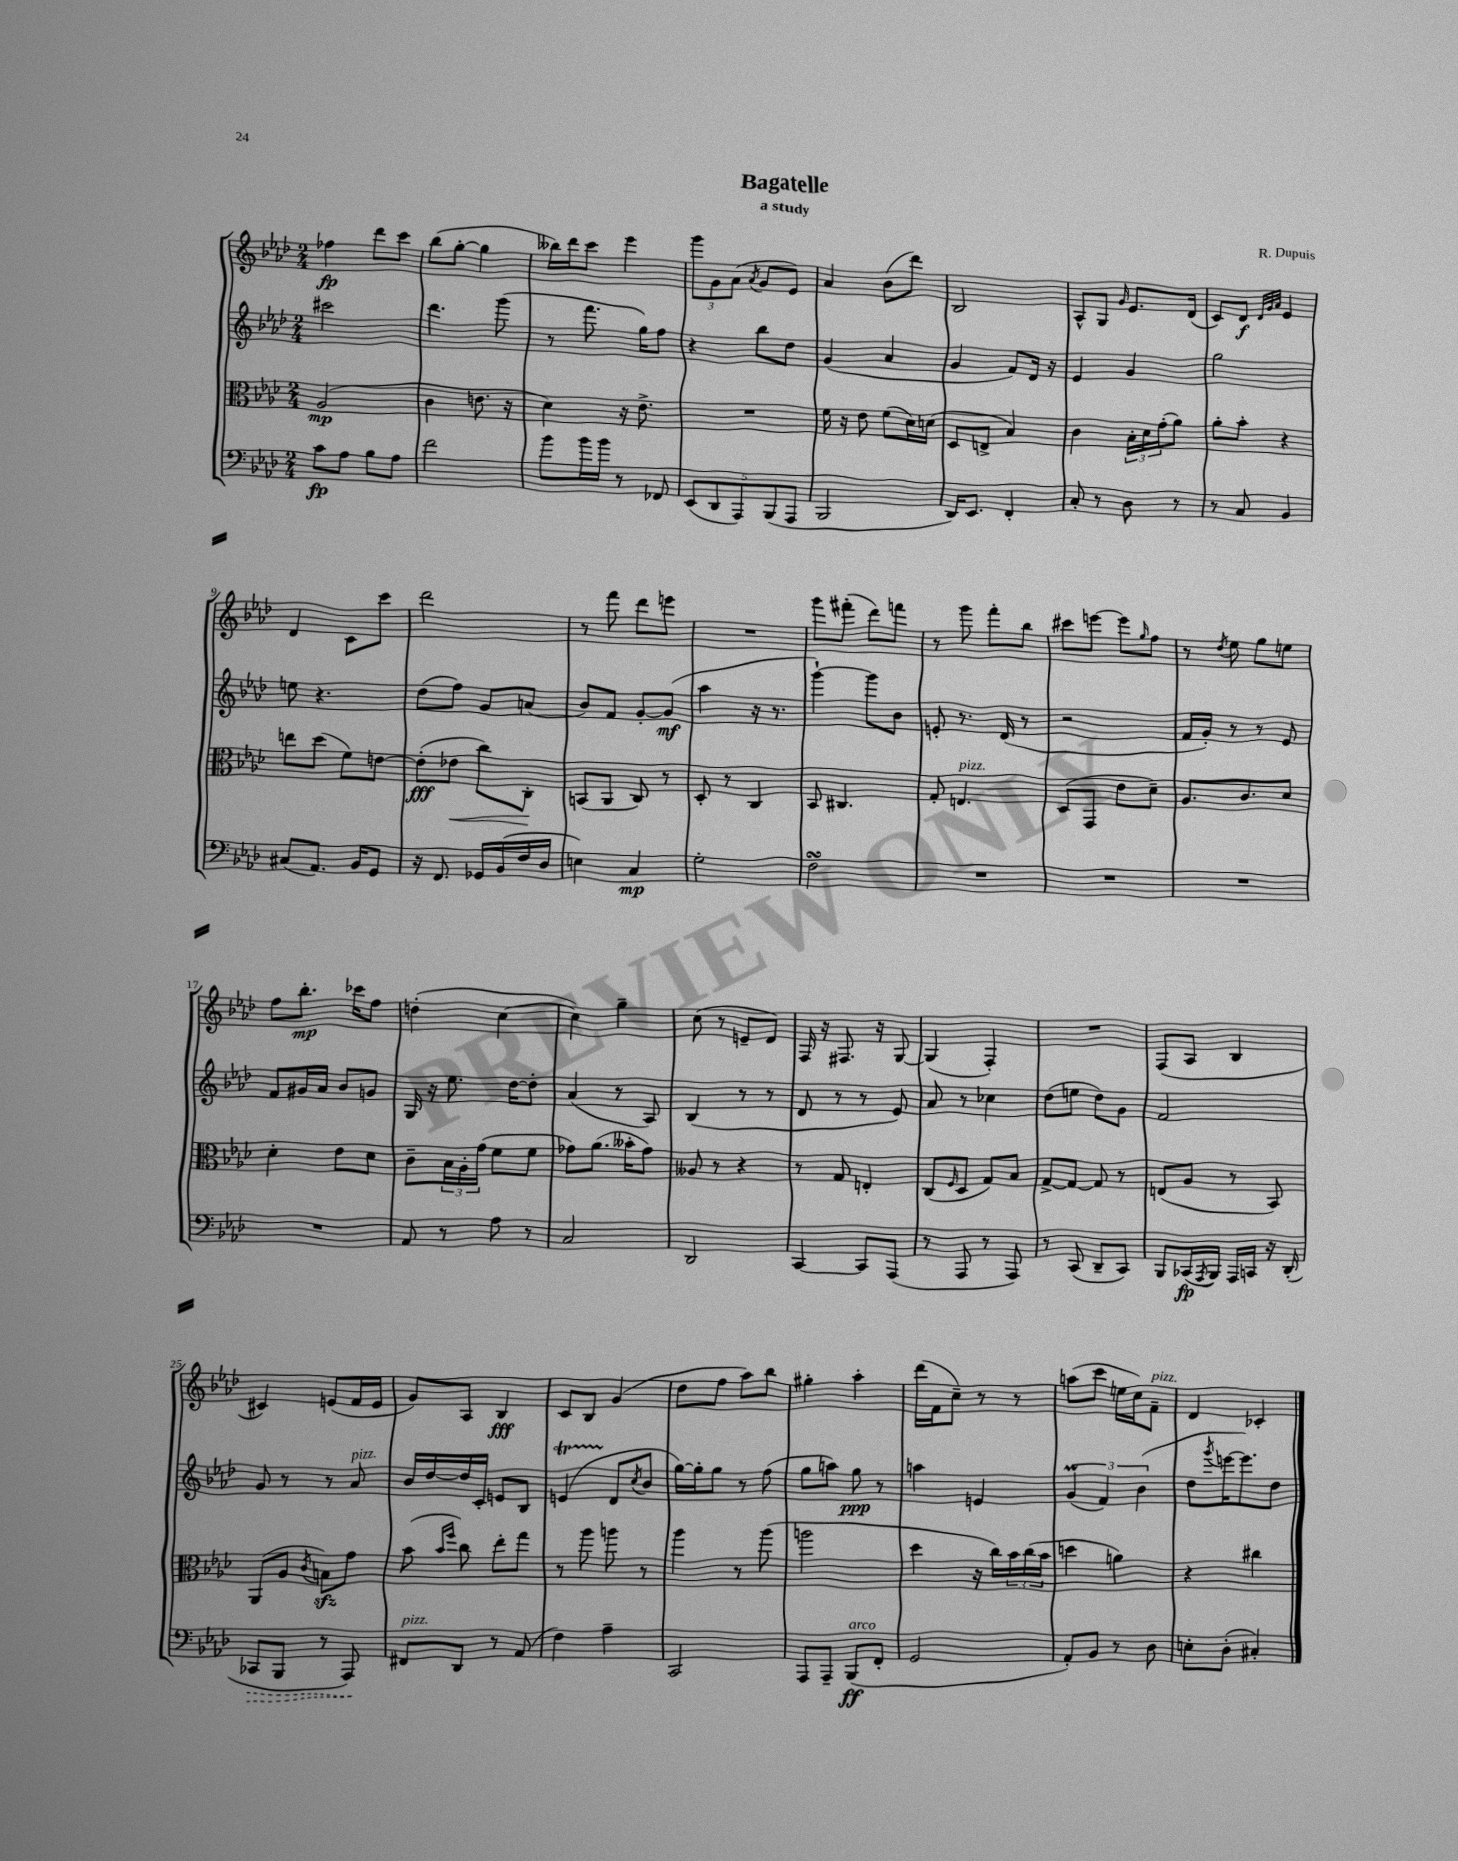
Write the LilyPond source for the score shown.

\header { title = "Bagatelle" composer = "R. Dupuis" subtitle = "a study" }
<<
\new StaffGroup <<
\new Staff = "s0" {
    \clef treble \key aes \major \numericTimeSignature \time 2/4
    fes''4\fp des'''8 c'''8 |
    bes''8( g''8~-. g''4 |
    beses''16) des'''16 c'''8 ees'''4 |
    \tuplet 3/2 { g'''8 g'8 aes'8( } \acciaccatura { aes'8 } g'8 ees'8) |
    aes'4 bes'8( des'''8) |
    bes2 |
    aes8-^ g8 \grace { g'16 } ees'8. des'16( |
    c'8) des'8\f \grace { des'32 g'32 aes'32 } ees'4 |
    des'4 c'8 c'''8 |
    des'''2 |
    r8 f'''8 des'''8 e'''8 |
    R2 |
    g'''8 fis'''8-.( des'''8) f'''8 |
    r8 g'''8 f'''8-. bes''8 |
    cis'''8 e'''8~ e'''8 \grace { g''16 } f''8 |
    r8 \acciaccatura { des''8 } ees''8 g''8 e''8 |
    f''8 bes''8.-.\mp ces'''16 f''8 |
    d''4-.( c''4~ |
    c''4) g''4-- |
    c''8( r8 e'8-- des'8) |
    f16 r16 fis8. r16 g8~ |
    g4( f4-.) |
    R2 |
    f8( aes8 bes4 |
    cis'4) e'8( f'16 e'16 |
    g'8) aes8 bes4\fff |
    c'8 bes8 g'4( |
    des''8 f''8 aes''8) bes''8 |
    gis''4-. aes''4-. |
    des'''16( f'16 c''8--) r8 r8 |
    a''8( c'''8 e''16 c''16) f'8--^\markup { \italic "pizz." } |
    des'4 ces'4-. \bar "|." |
}
\new Staff = "s1" {
    \clef treble \key aes \major \numericTimeSignature \time 2/4
    cis'''2 |
    des'''4. g'''8( |
    r8 f'''8. g''16) f''8 |
    r4 bes''8 des''8 |
    g'4( aes'4 |
    g'4 f'8) des'16 r16 |
    ees'4 g'4 |
    g''2 |
    e''8 r4. |
    des''8( f''8) g'8 a'8( |
    bes'8) f'8 g'8~-. g'8\mf( |
    aes''4 r16 r8. |
    g'''4~-!) g'''8 bes'8 |
    e'8-. r8. des'16( r8 |
    r2 |
    f'16 g'16-.) r8 r8 ees'8 |
    f'8 gis'16 aes'16 bes'8 g'8 |
    g16 r16 ees''8. des''16~ des''8-. |
    aes'4( r8 aes8) |
    bes4( r8 r8 |
    des'8 r8 r8 ees'8) |
    aes'8 r8 ces''4 |
    des''8( e''8 des''8) g'8 |
    f'2 |
    g'8 r8 r8 aes'8^\markup { \italic "pizz." } |
    bes'16 des''16~ des''16 c'16-. e'8 bes8 |
    e'4\startTrillSpan( des'8\stopTrillSpan \acciaccatura { c''8 } bes'8 |
    g''16~) g''16-. g''8 r8 f''8( |
    g''8 a''8) g''8\ppp r8 |
    a''4 e'4 |
    \tuplet 3/2 { g'4\prall( f'4) bes'4( } |
    des''8 \acciaccatura { g'''8 } e'''16~ e'''8.) des''8 \bar "|." |
}
\new Staff = "s2" {
    \clef alto \key aes \major \numericTimeSignature \time 2/4
    aes2\mp( |
    c'4 e'8. r16 |
    des'4) r16 ees'8.-> |
    R2 |
    f'16 r16 ees'8 f'8( des'16) d'16( |
    des8 e8-> bes4) |
    c'4 \tuplet 3/2 { bes16-. des'16 g'16-.( } aes'8) |
    aes'8-. bes'8-. r4 |
    e''8 des''8( f'8) e'8~ |
    e'8-.\fff( ees'8\< c''8) c8-.\! |
    b,8( aes,8 c8) r8 |
    des8-. r8 c4 |
    bes,8 cis4. |
    g8-. e4.^\markup { \italic "pizz." } |
    des8( g,8 ees'8 des'8--) |
    aes8. c'8. des'8 |
    des'4-. ees'8 des'8 |
    c'8-- \tuplet 3/2 { bes16 aes16-. g'16( } f'8 f'8 |
    ges'8) aes'8.( beses'16-. ges'8) |
    aeses8 r8 r4 |
    r8 g8 e4-. |
    c8( \grace { f16 } des8 g8) bes8 |
    g8~-> g8~ g8 r8 |
    e8( aes8 r8 bes,8) |
    aes,8( aes8 \acciaccatura { c'8 } b8\sfz) g'8 |
    bes'8( \grace { bes'16 f''16 } c''8) ees''8-. g''8 |
    r8 aes''8 a''8 r8 |
    aes''4 r8 aes''8( |
    a''2 |
    des''4 r16 c''16) \tuplet 3/2 { bes'16 c''16( bes'16 } |
    d''4 a'4) |
    r4 cis''4 \bar "|." |
}
\new Staff = "s3" {
    \clef bass \key aes \major \numericTimeSignature \time 2/4
    c'8\fp aes8 bes8 aes8 |
    f'2 |
    bes'8 bes'16 bes'16 r8 fes,8 |
    \tuplet 5/4 { ees,8( des,8 aes,,8) bes,,8( aes,,8 } |
    bes,,2 |
    des,16) ees,8. f,4-. |
    c8-. r8 des8 r8 |
    r8 c8 bes,4 |
    cis8( aes,8.) bes,16 g,8 |
    r16 f,8. ges,16 bes,16( f16 des16 |
    e4) c4\mp |
    g2-. |
    f2\turn |
    R2 |
    R2 |
    R2 |
    R2 |
    aes,8 r8 aes8 r8 |
    c2 |
    des,2 |
    c,4~ c,8 aes,,8( |
    r8 aes,,8 r8 aes,,8) |
    r8 c,8( des,8-- c,8) |
    bes,,8 ces,16\fp( \acciaccatura { aes,,8 } bes,,16) aes,,16 c,16 r16 des,16-.( |
    \once \override Hairpin.style = #'dashed-line ces,8\> bes,,8 r8 aes,,8\!) |
    fis,8^\markup { \italic "pizz." } des,8 r8 aes,8( |
    f4) aes4-- |
    c,2 |
    aes,,8 aes,,8-- bes,,8\ff^\markup { \italic "arco" }( f,8-. |
    g,2 |
    aes,8-.) bes,8 r8 des8 |
    e8-. des8-.( cis4-.) \bar "|." |
}
>>
>>
